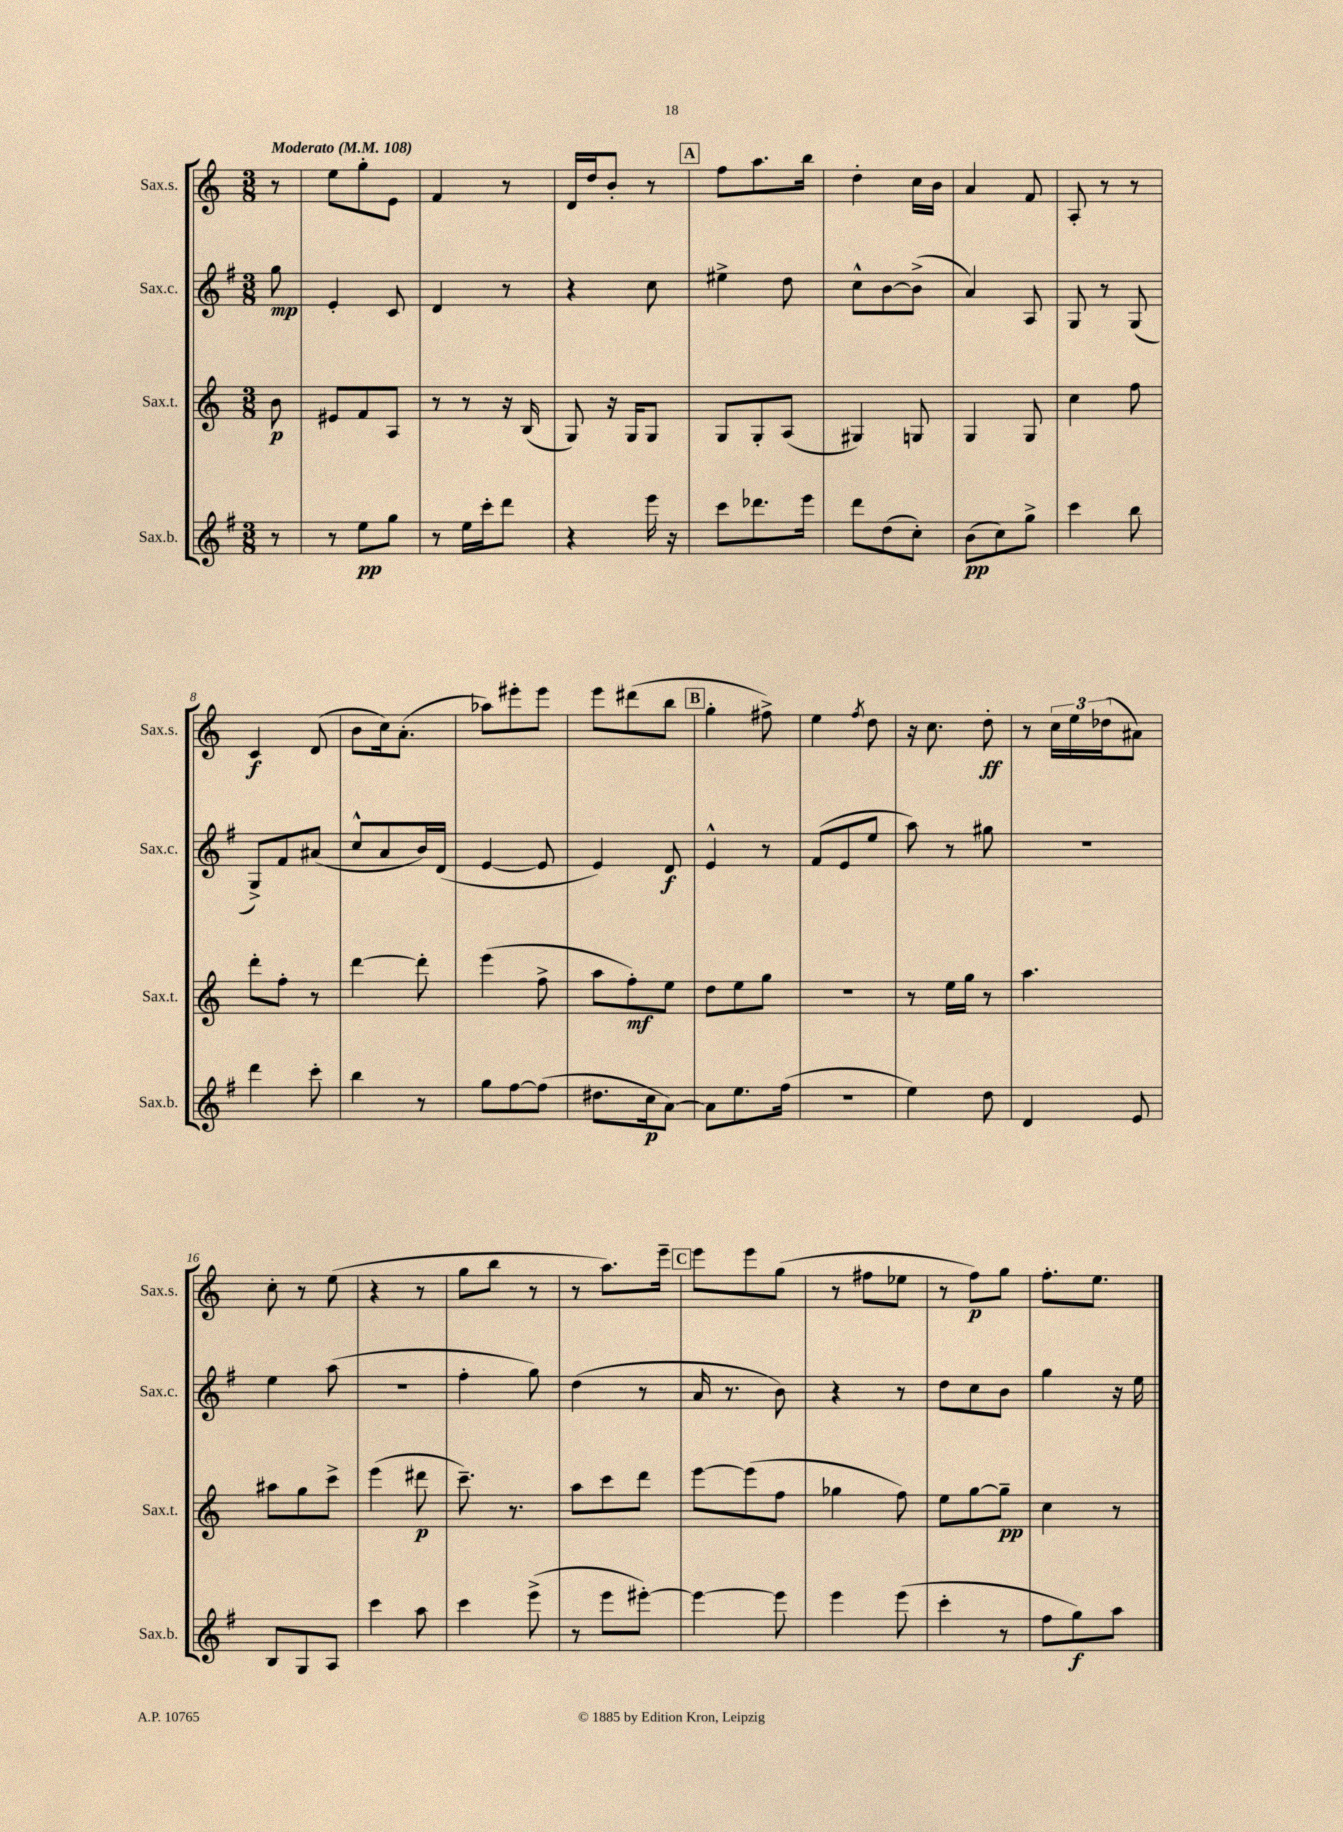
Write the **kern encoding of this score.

**kern	**dynam	**kern	**dynam	**kern	**dynam	**kern	**dynam
*part4	*part4	*part3	*part3	*part2	*part2	*part1	*part1
*staff4	*staff4	*staff3	*staff3	*staff2	*staff2	*staff1	*staff1
*I"Sax.b.	*	*I"Sax.t.	*	*I"Sax.c.	*	*I"Sax.s.	*
*I'Sax.b.	*	*I'Sax.t.	*	*I'Sax.c.	*	*I'Sax.s.	*
*clefG2	*	*clefG2	*	*clefG2	*	*clefG2	*
*k[f#]	*	*k[]	*	*k[f#]	*	*k[]	*
*M3/8	*	*M3/8	*	*M3/8	*	*M3/8	*
*MM108	*	*MM108	*	*MM108	*	*MM108	*
=	=	=	=	=	=	=	=
!	!	!	!	!	!	!LO:TX:a:B:t=Moderato	!
8r	.	8b\	p	8gg\	mp	8r	.
=1	=1	=1	=1	=1	=1	=1	=1
8r	.	8e#X/L	.	4e'/	.	8ee\L	.
8ee\L	pp	8f/	.	.	.	8gg'\	.
8gg\J	.	8A/J	.	8c/	.	8e\J	.
=2	=2	=2	=2	=2	=2	=2	=2
8r	.	8r	.	4d/	.	4f/	.
16ee\LL	.	8r	.	.	.	.	.
16ccc'\J	.	.	.	.	.	.	.
8ddd\J	.	16r	.	8r	.	8r	.
.	.	(16B/	.	.	.	.	.
=3	=3	=3	=3	=3	=3	=3	=3
4r	.	8G/)	.	4r	.	16d/LL	.
.	.	.	.	.	.	16dd/J	.
.	.	16r	.	.	.	8b'/J	.
.	.	16G/KL	.	.	.	.	.
16eee\	.	8G/J	.	8cc\	.	8r	.
16r	.	.	.	.	.	.	.
!!LO:REH:place=s1:t=A
=4	=4	=4	=4	=4	=4	=4	=4
8ccc\L	.	8G/L	.	4ee#X^\	.	8ff\L	.
8.ddd-X\	.	8G'/	.	.	.	8.aa\	.
.	.	(8A/J	.	8dd\	.	.	.
16eee\Jk	.	.	.	.	.	16bb\Jk	.
=5	=5	=5	=5	=5	=5	=5	=5
8ddd\L	.	4G#X/)	.	8cc^^\L	.	4dd'\	.
(8dd\	.	.	.	[8b\	.	.	.
8cc'\J)	.	8Gn/	.	(8b^\J]	.	16cc\LL	.
.	.	.	.	.	.	16b\JJ	.
=6	=6	=6	=6	=6	=6	=6	=6
(8b\L	pp	4G/	.	4a/)	.	4a/	.
8cc\)	.	.	.	.	.	.	.
8gg^\J	.	8G/	.	8A/	.	8f/	.
=7	=7	=7	=7	=7	=7	=7	=7
4ccc\	.	4cc\	.	8G/	.	8A'/	.
.	.	.	.	8r	.	8r	.
8bb\	.	8ff\	.	(8G/	.	8r	.
!!LO:LB:g=z
=8	=8	=8	=8	=8	=8	=8	=8
4ddd\	.	8ddd'\L	.	8G^/L)	.	4c/	f
.	.	8ff'\J	.	8f#/	.	.	.
8ccc'\	.	8r	.	(8a#X/J	.	(8d/	.
=9	=9	=9	=9	=9	=9	=9	=9
4bb\	.	[4ddd\	.	8cc^^/L	.	8b\L	.
.	.	.	.	8a/	.	16cc\k)	.
.	.	.	.	.	.	(8.a'\J	.
8r	.	8ddd'\]	.	16b/L)	.	.	.
.	.	.	.	(16d/JJ	.	.	.
=10	=10	=10	=10	=10	=10	=10	=10
8gg\L	.	(4eee\	.	[4e/	.	8aa-X\L)	.
[8ff#\	.	.	.	.	.	8eee#X'\	.
(8ff#\J]	.	8ff^\	.	8e/]	.	8eee#\J	.
=11	=11	=11	=11	=11	=11	=11	=11
8.dd#X\L	.	8aa\L	.	4e/)	.	8eee\L	.
.	.	8ff'\)	mf	.	.	(8ddd#X\	.
16cc\k	p	.	.	.	.	.	.
[8a\J)	.	8ee\J	.	8d/	f	8bb\J	.
!!LO:REH:place=s1:t=B
=12	=12	=12	=12	=12	=12	=12	=12
8a\L]	.	8dd\L	.	4e^^/	.	4gg'\	.
8.ee\	.	8ee\	.	.	.	.	.
.	.	8gg\J	.	8r	.	8ff#X^\)	.
(16ff#\Jk	.	.	.	.	.	.	.
=13	=13	=13	=13	=13	=13	=13	=13
4.r	.	4.r	.	(8f#/L	.	4ee\	.
.	.	.	.	8e/	.	.	.
.	.	.	.	.	.	8qff/	.
.	.	.	.	8ee/J	.	8dd\	.
=14	=14	=14	=14	=14	=14	=14	=14
4ee\)	.	8r	.	8aa\)	.	16r	.
.	.	.	.	.	.	8.cc\	.
.	.	16ee\LL	.	8r	.	.	.
.	.	16gg\JJ	.	.	.	.	.
8dd\	.	8r	.	8gg#X\	.	8dd'\	ff
=15	=15	=15	=15	=15	=15	=15	=15
4d/	.	4.aa\	.	4.r	.	8r	.
.	.	.	.	.	.	24cc\LL	.
.	.	.	.	.	.	24ee\	.
.	.	.	.	.	.	(24dd-X\J	.
8e/	.	.	.	.	.	8a#X\J)	.
!!LO:LB:g=z
=16	=16	=16	=16	=16	=16	=16	=16
8B/L	.	8aa#X\L	.	4ee\	.	8cc'\	.
8G/	.	8gg\	.	.	.	8r	.
8A/J	.	8ccc^\J	.	(8aa\	.	(8ee\	.
=17	=17	=17	=17	=17	=17	=17	=17
4ccc\	.	(4eee\	.	4.r	.	4r	.
8aa\	.	8ddd#X\	p	.	.	8r	.
=18	=18	=18	=18	=18	=18	=18	=18
4ccc\	.	8.ccc~\)	.	4ff#'\	.	8gg\L	.
.	.	.	.	.	.	8bb\J	.
.	.	8.r	.	.	.	.	.
(8eee^\	.	.	.	8gg\)	.	8r	.
=19	=19	=19	=19	=19	=19	=19	=19
8r	.	8aa\L	.	(4dd\	.	8r	.
8eee\L	.	8ccc\	.	.	.	8.aa\L)	.
[8eee#X'\J)	.	8ddd\J	.	8r	.	.	.
.	.	.	.	.	.	16eee~\Jk	.
!!LO:REH:place=s1:t=C
=20	=20	=20	=20	=20	=20	=20	=20
4eee#\_	.	[8eee\L	.	16a/	.	8eee\L	.
.	.	.	.	8.r	.	.	.
.	.	(8eee\]	.	.	.	8eee\	.
8eee#\]	.	8ff\J	.	8b\)	.	(8gg\J	.
=21	=21	=21	=21	=21	=21	=21	=21
4eee\	.	4gg-X\	.	4r	.	8r	.
.	.	.	.	.	.	8ff#X\L	.
(8eee\	.	8ff\)	.	8r	.	8ee-X\J	.
=22	=22	=22	=22	=22	=22	=22	=22
4ccc'\	.	8ee\L	.	8dd\L	.	8r	.
.	.	[8gg\	.	8cc\	.	8ff\L)	p
8r	.	8gg~\J]	pp	8b\J	.	8gg\J	.
=23	=23	=23	=23	=23	=23	=23	=23
8ff#\L	.	4cc\	.	4gg\	.	8.ff'\L	.
8gg\)	f	.	.	.	.	.	.
.	.	.	.	.	.	8.ee\J	.
8aa\J	.	8r	.	16r	.	.	.
.	.	.	.	16ee\	.	.	.
==	==	==	==	==	==	==	==
*-	*-	*-	*-	*-	*-	*-	*-
